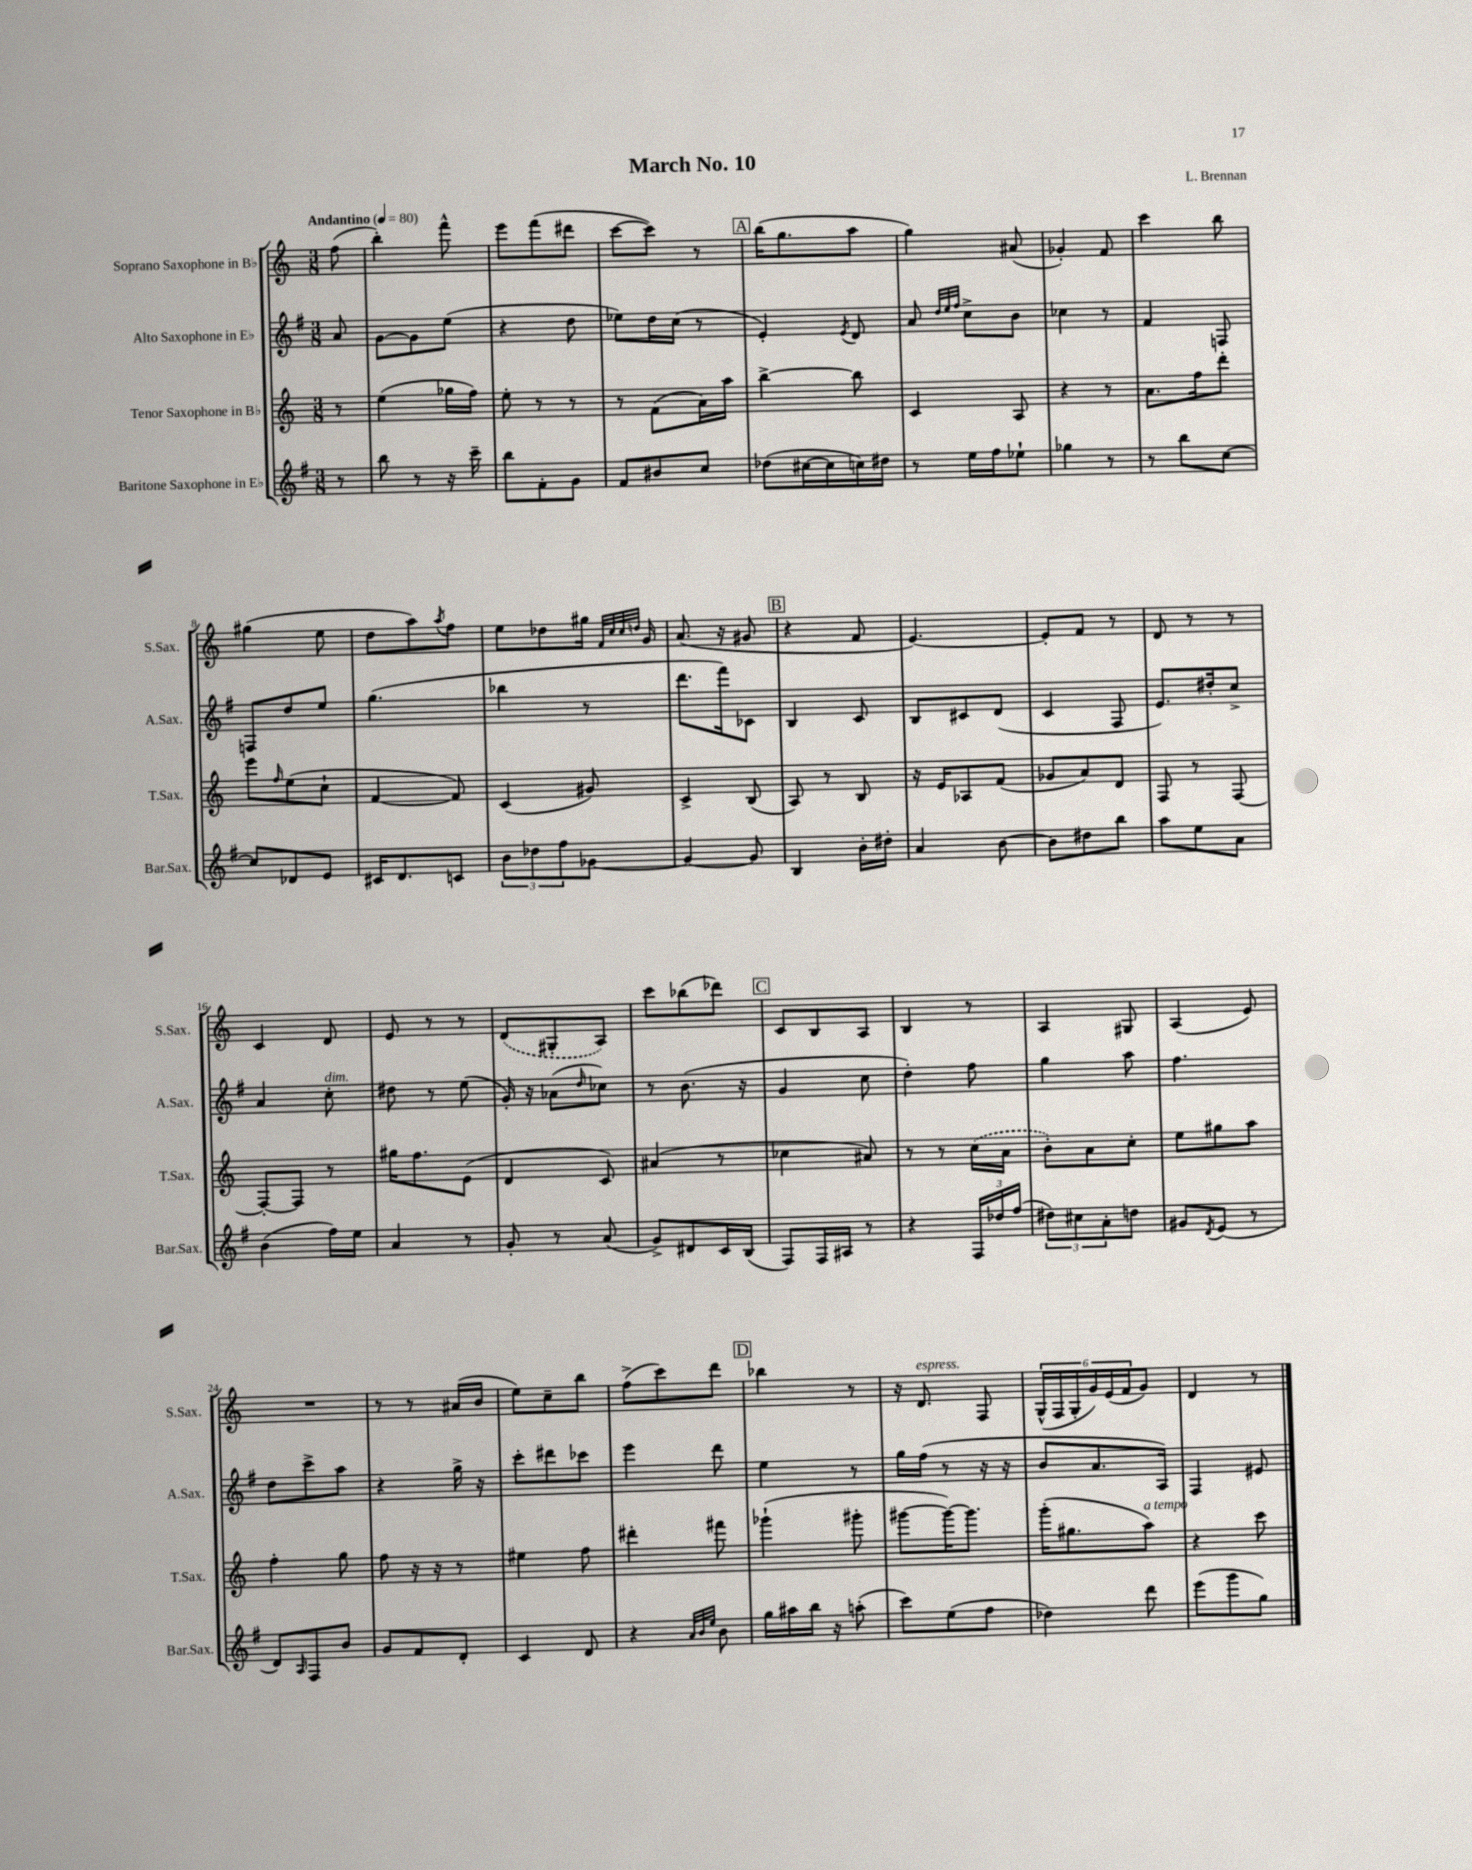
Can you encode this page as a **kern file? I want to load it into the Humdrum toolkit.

**kern	**kern	**kern	**kern
*staff4	*staff3	*staff2	*staff1
*clefG2	*clefG2	*clefG2	*clefG2
*k[f#]	*k[]	*k[f#]	*k[]
*M3/8	*M3/8	*M3/8	*M3/8
*MM80	*MM80	*MM80	*MM80
8r	8r	8a/	(8ff\
=	=	=	=
8bb\	(4ee\	[8g\L	4bb'\)
8r	.	8g\]	.
16r	16gg-\LL	(8ee\J	8fff^^\
16ccc~\	16ff\JJ)	.	.
=	=	=	=
8bb\L	8ee'\	4r	8eee\L
8f#'\	8r	.	(8fff\
8g\J	8r	8dd\	8ddd#\J
=	=	=	=
8f#/L	8r	8ee-\L)	[8ccc\L
8b#/	(8f\L	16dd\L	8ccc\]J)
.	.	(16cc\JJ	.
8cc/J	16a\L)	8r	8r
.	16aa\JJ	.	.
=	=	=	=
(8dd-\L	[4bb^\	4e'/)	(16bb\LK
.	.	.	8.gg\
[16cc#\L	.	.	.
16cc#\]	.	.	.
.	.	8qe/	.
16cc\)	8bb\]	8d/	8aa\J
16dd#\JJ	.	.	.
=	=	=	=
8r	4c/	8a/	4gg\)
.	.	32qqdd/LLL	.
.	.	32qqee/	.
.	.	32qqff#/JJJ	.
16ee\LL	.	8cc^\L	.
16ff#\J	.	.	.
8ee-`\J	8A/	8b\J	(8a#/
=	=	=	=
4gg-\	4r	4cc-\	4g-'/)
8r	8r	8r	8f/
=	=	=	=
8r	8.a\L	4f#/	4ccc\
8bb\L	.	.	.
.	16ff\k	.	.
[8cc\J	8ddd'\J	8F/	8bb\
=	=	=	=
8cc/]L	8eee\L	8F/L	(4gg#\
.	16qqff/	.	.
8d-/	(8ee\	8dd/	.
8e/J	8cc`\J	8ee/J	8ee\
=	=	=	=
16c#/LK	[4f/	(4.gg\	8dd\L
8.d/	.	.	.
.	.	.	8aa\)
.	.	.	8qaa/
8c/J	8f/])	.	8ff\J
=	=	=	=
12b\L	(4c/	4bb-\	8ee\L
12dd-\	.	.	.
.	.	.	8dd-\
12ff#\	.	.	.
[8g-\J	8g#/)	8r	16gg#\Jk
.	.	.	32qqf/LLL
.	.	.	32qqcc/
.	.	.	32qqcc/
.	.	.	32qqdd/JJJ
.	.	.	16g/
=	=	=	=
4g-/_	4c^/	8.ddd\L	(8.a/
.	.	16fff#\k)	16r
8g-/]	(8B/	8c-\J	8g#/
=	=	=	=
4B/	8A/)	4B/	4r
.	8r	.	.
16b'\LL	8B/	8c/	8f/
16dd#'\JJ	.	.	.
=	=	=	=
4a/	16r	8B/L	[4.e/)
.	16e/LK	.	.
.	8A-/	8c#/	.
[8b\	(8f/J	(8d/J	.
=	=	=	=
8b\]L	8g-/L	4c/	8e'/]L
8dd#\	8a/)	.	8f/J
8bb\J	8d/J	8F#/	8r
=	=	=	=
8aa\L	8F/	8.e/L)	8d/
8ee\	8r	.	8r
.	.	16dd#'/k	.
8a\J	[8F/	8cc^/J	8r
=	=	=	=
(4b\	8F'/_L	4a/	4c/
.	8F/]J	.	.
16ff#\LL)	8r	8cc'\	8d/
16ee\JJ	.	.	.
=	=	=	=
4a/	16gg#\LK	8dd#\	8e/
.	8.ff\	.	.
.	.	8r	8r
8r	(8e\J	(8ee\	8r
=	=	=	=
8g'/	4d/	16g'/)	(8d/L
.	.	16r	.
8r	.	(8a-\L	8G#'/
.	.	16qqdd/	.
(8a/	8c/)	8cc-\J)	8A/J)
=	=	=	=
8g^/L)	(4a#/	8r	8ccc\L
8d#/	.	(8.b\	(8bb-\
16c/L	8r	.	8ddd-\J)
(16B/JJ	.	16r	.
=	=	=	=
8F#/L)	4cc-\	4g/	8c/L
16F#/L	.	.	8B/
16A#/JJ	.	.	.
8r	8a#/)	8cc\	8A/J
=	=	=	=
4r	8r	4dd'\)	4B/
.	8r	.	.
24F#/LL	(16cc\LL	8ff#\	8r
24dd-/	.	.	.
.	16a\JJ	.	.
(24ff#/JJ	.	.	.
=	=	=	=
12dd#\L)	8b'\L)	4gg\	4A/
12cc#\	.	.	.
.	8a\	.	.
12a'\	.	.	.
8dd\J	8cc'\J	8aa\	8G#/
=	=	=	=
8g#/L	8ee\L	4.ff#\	(4A/
8qd/	.	.	.
(8e/J	8gg#\	.	.
8r	8aa\J	.	8e/)
=	=	=	=
8d/L)	4ff'\	8dd\L	4.r
16qqA/	.	.	.
8F#/	.	8ccc^\	.
8b/J	8gg\	8aa\J	.
=	=	=	=
8g/L	8ff\	4r	8r
8f#/	16r	.	8r
.	16r	.	.
8d'/J	8r	16gg^\	(16a#/LL
.	.	16r	16b/JJ
=	=	=	=
4c/	4ee#\	8ccc'\L	8ee\L)
.	.	8ddd#\	8cc~\
8d/	8ff\	8ccc-\J	8bb\J
=	=	=	=
4r	4ddd#'\	4eee\	(8ff^\L
.	.	.	8ccc\)
32qqa/LLL	.	.	.
32qqb/	.	.	.
32qqee/JJJ	.	.	.
8b\	8fff#\	8ddd\	8ddd\J
=	=	=	=
16gg\LL	(4ggg-`\	4ee\	4bb-\
16aa#\	.	.	.
16bb\JJ	.	.	.
16r	.	.	.
(8aa'\	8ggg#'\	8r	8r
=	=	=	=
8ccc\L)	[8ggg#\L	16gg\LL	16r
.	.	(16ff#\JJ	8.d/
(8ee\	16ggg#\_K)	8r	.
.	8.ggg#\]J	.	.
8ff#\J	.	16r	8F/
.	.	16r	.
=	=	=	=
4dd-\)	(16ggg'\LK	8b/L	(24G^^/LL
.	.	.	24F/
.	8.gg#\	.	.
.	.	.	24G'/
.	.	8.a/	24g/)
.	.	.	(24e/
.	.	.	24f/J
8ddd\	8aa\J)	.	8g/J)
.	.	16A/Jk)	.
=	=	=	=
(8eee\L	4r	4F#/	4d/
8ggg\	.	.	.
8gg\J)	8ccc\	8e#/	8r
==	==	==	==
*-	*-	*-	*-
